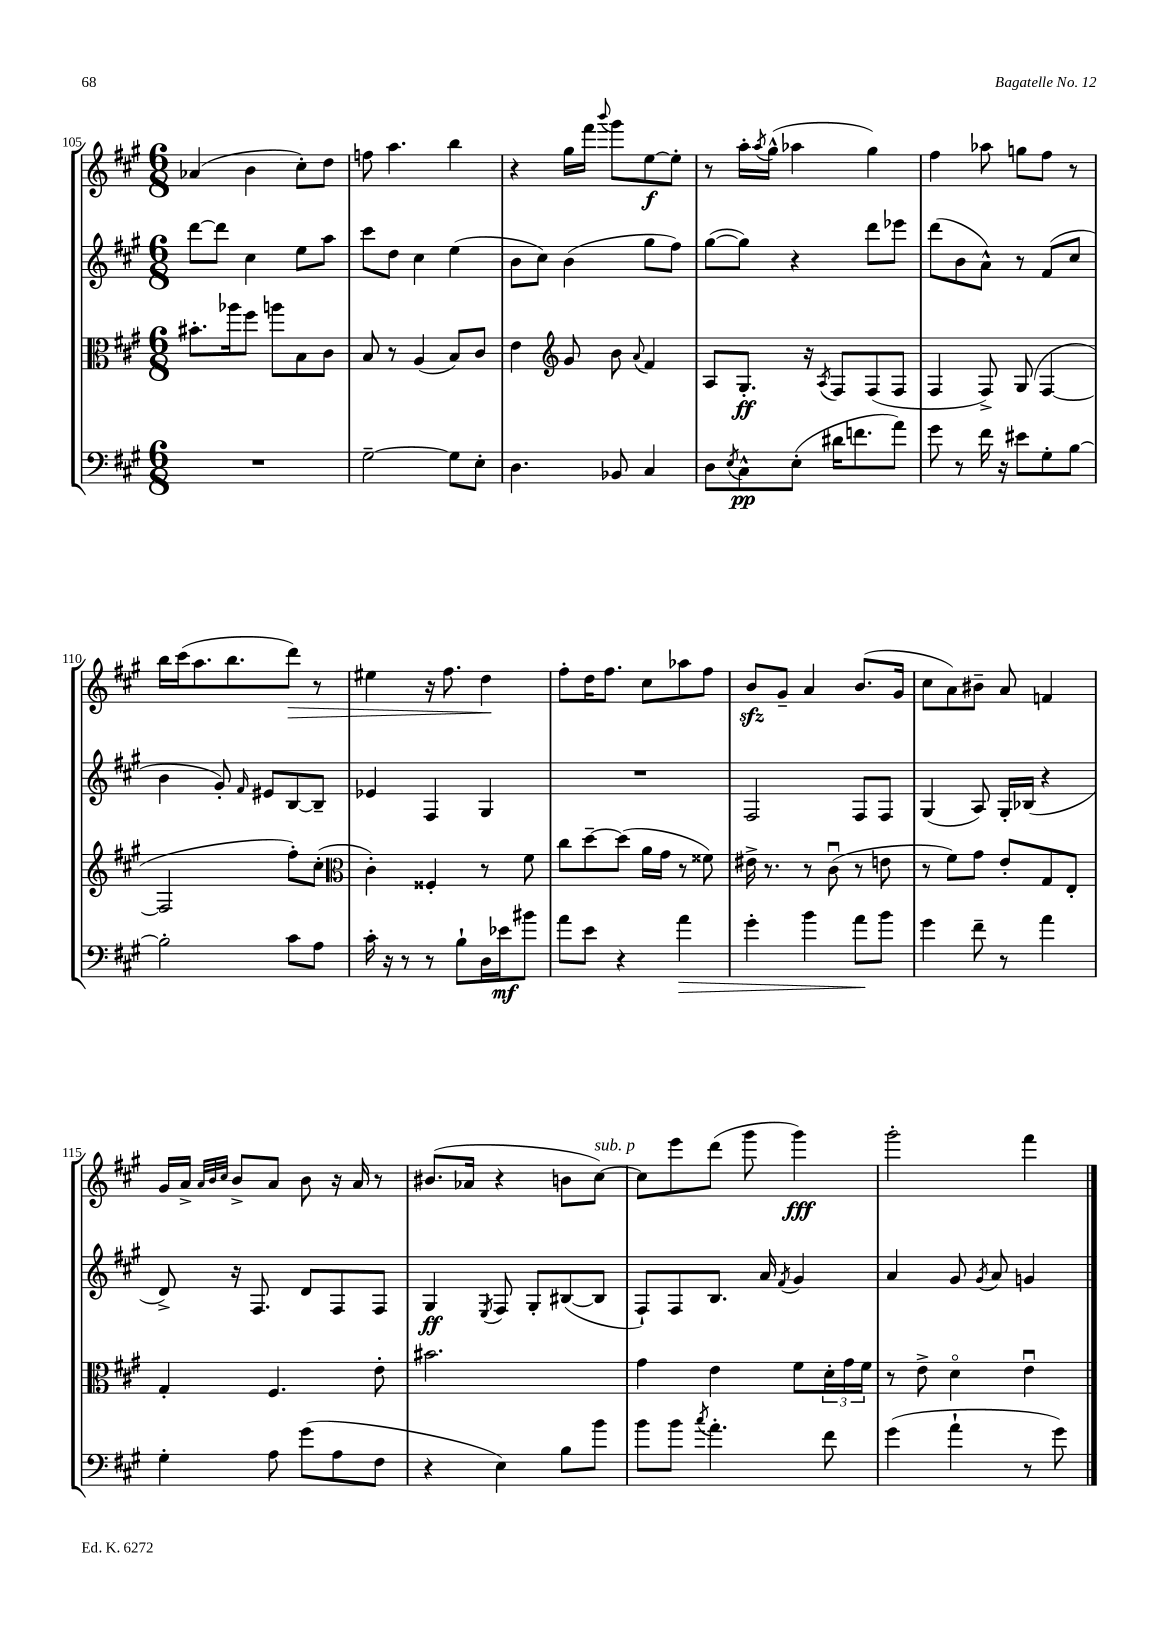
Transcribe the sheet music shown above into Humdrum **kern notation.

**kern	**kern	**kern	**kern
*staff4	*staff3	*staff2	*staff1
*clefF4	*clefC3	*clefG2	*clefG2
*k[f#c#g#]	*k[f#c#g#]	*k[f#c#g#]	*k[f#c#g#]
*M6/8	*M6/8	*M6/8	*M6/8
2.r	8.b#'\L	[8ddd\L	(4a-/
.	.	8ddd\]J	.
.	16aa-\k	.	.
.	8ff#\J	4cc#\	4b\
.	8aa\L	.	.
.	8B\	8ee\L	8cc#'\L)
.	8c#\J	8aa\J	8dd\J
=	=	=	=
[2G#~\	8B/	8ccc#\L	8ff\
.	8r	8dd\J	4.aa\
.	(4A/	4cc#\	.
8G#\]L	8B/L)	(4ee\	4bb\
8E'\J	8c#/J	.	.
=	=	=	=
4.D\	4e\	8b\L	4r
.	.	8cc#\J)	.
*	*clefG2	*	*
.	8g#/	(4b\	16gg#\LL
.	.	.	16fff#\JJ
.	.	.	8qqbbb/
8BB-/	8b\	.	8ggg#\L
.	8qqa/	.	.
4C#/	4f#/	8gg#\L	[8ee\
.	.	8ff#\J)	8ee'\]J
=	=	=	=
8D\L	8A/L	([8gg#\L	8r
8qE/	.	.	.
8C#^^\	8.G#'/J	8gg#\]J)	16aa'\LL
.	.	.	8qaa/
.	.	.	(16gg#^^\JJ
(8E'\J	.	4r	4aa-\
.	16r	.	.
.	8qA/	.	.
16d#\LK	8F#/L	.	.
8.f\	.	.	.
.	(8F#/	8ddd\L	4gg#\)
8a\J)	8F#/J	8eee-\J	.
=	=	=	=
8g#\	4F#/	(8ddd\L	4ff#\
8r	.	8b\	.
16f#\	8F#^/)	8a^^\J)	8aa-\
16r	.	.	.
8e#\L	(8G#/	8r	8gg\L
8G#'\	[4F#/	(8f#/L	8ff#\J
[8B\J	.	8cc#/J	8r
=	=	=	=
2B'\]	2F#/]	4b\	16bb\LL
.	.	.	(16ccc#\J
.	.	.	8.aa\
.	.	8g#'/)	.
.	.	.	8.bb\
.	.	16qqf#/	.
.	.	8e#/L	.
8c#\L	8ff#'\L)	[8B/	8ddd\J)
8A\J	(8cc#'\J	8B~/]J	8r
=	=	=	=
*	*clefC3	*	*
16c#'\	4c#'\)	4e-/	4ee#\
16r	.	.	.
8r	.	.	.
8r	4F##'/	4F#/	16r
.	.	.	8.ff#\
8B`\L	.	.	.
16D\L	8r	4G#/	4dd\
16e-\J	.	.	.
8b#\J	8f#\	.	.
=	=	=	=
8a\L	8cc#\L	2.r	8ff#'\L
8e\J	[8dd~\	.	16dd\K
.	.	.	8.ff#\J
4r	(8dd\]J	.	.
.	16a\LL	.	8cc#\L
.	16g#\JJ	.	.
4a\	8r	.	8aa-\
.	8f##\)	.	8ff#\J
=	=	=	=
4g#'\	16e#^\	2F#/	8b/L
.	8.r	.	.
.	.	.	8g#~/J
4b\	8r	.	4a/
.	(8c#u\	.	.
8a\L	8r	8F#/L	(8.b/L
8b\J	8e\	8F#/J	.
.	.	.	16g#/Jk
=	=	=	=
4g#\	8r	(4G#/	8cc#\L
.	8f#\L)	.	8a\)
8f#~\	8g#\J	8A/)	8b#~\J
8r	8e'/L	16G#'/LL	8a/
.	.	(16B-/JJ	.
4a\	8G#/	4r	4f/
.	8E'/J	.	.
=	=	=	=
4G#'\	4G#'/	8d^/)	16g#/LL
.	.	.	16a^/JJ
.	.	.	32qqa/LLL
.	.	.	32qqb/
.	.	.	32qqcc#/JJJ
.	.	16r	8b^/L
.	.	8.F#/	.
8A\	4.F#/	.	8a/J
(8g#\L	.	8d/L	8b\
8A\	.	8F#/	16r
.	.	.	16a/
8F#\J	8e'\	8F#/J	8r
=	=	=	=
4r	2.b#\	4G#/	(8.b#/L
.	.	.	16a-/Jk
.	.	8qE/	.
4E\)	.	8F#/	4r
.	.	8G#'/L	.
8B\L	.	([8B#/	8b\L
8b\J	.	8B#/]J	[8cc#\J)
=	=	=	=
8b\L	4g#\	8F#`/L)	8cc#\]L
8b\J	.	8F#/	8eee\
8qcc#/	.	.	.
4.a'\	4e\	8.B/J	(8ddd\J
.	.	.	8ggg#\
.	.	16a/	.
.	.	8qf#/	.
.	8f#\L	4g#/	4ggg#\)
8f#\	24d'\L	.	.
.	24g#\	.	.
.	24f#\JJ	.	.
=	=	=	=
(4g#\	8r	4a/	2ggg#'\
.	8e^\	.	.
4a`\	4do\	8g#/	.
.	.	8qg#/	.
.	.	8a/	.
8r	4eu\	4g/	4fff#\
8g#\)	.	.	.
==	==	==	==
*-	*-	*-	*-
